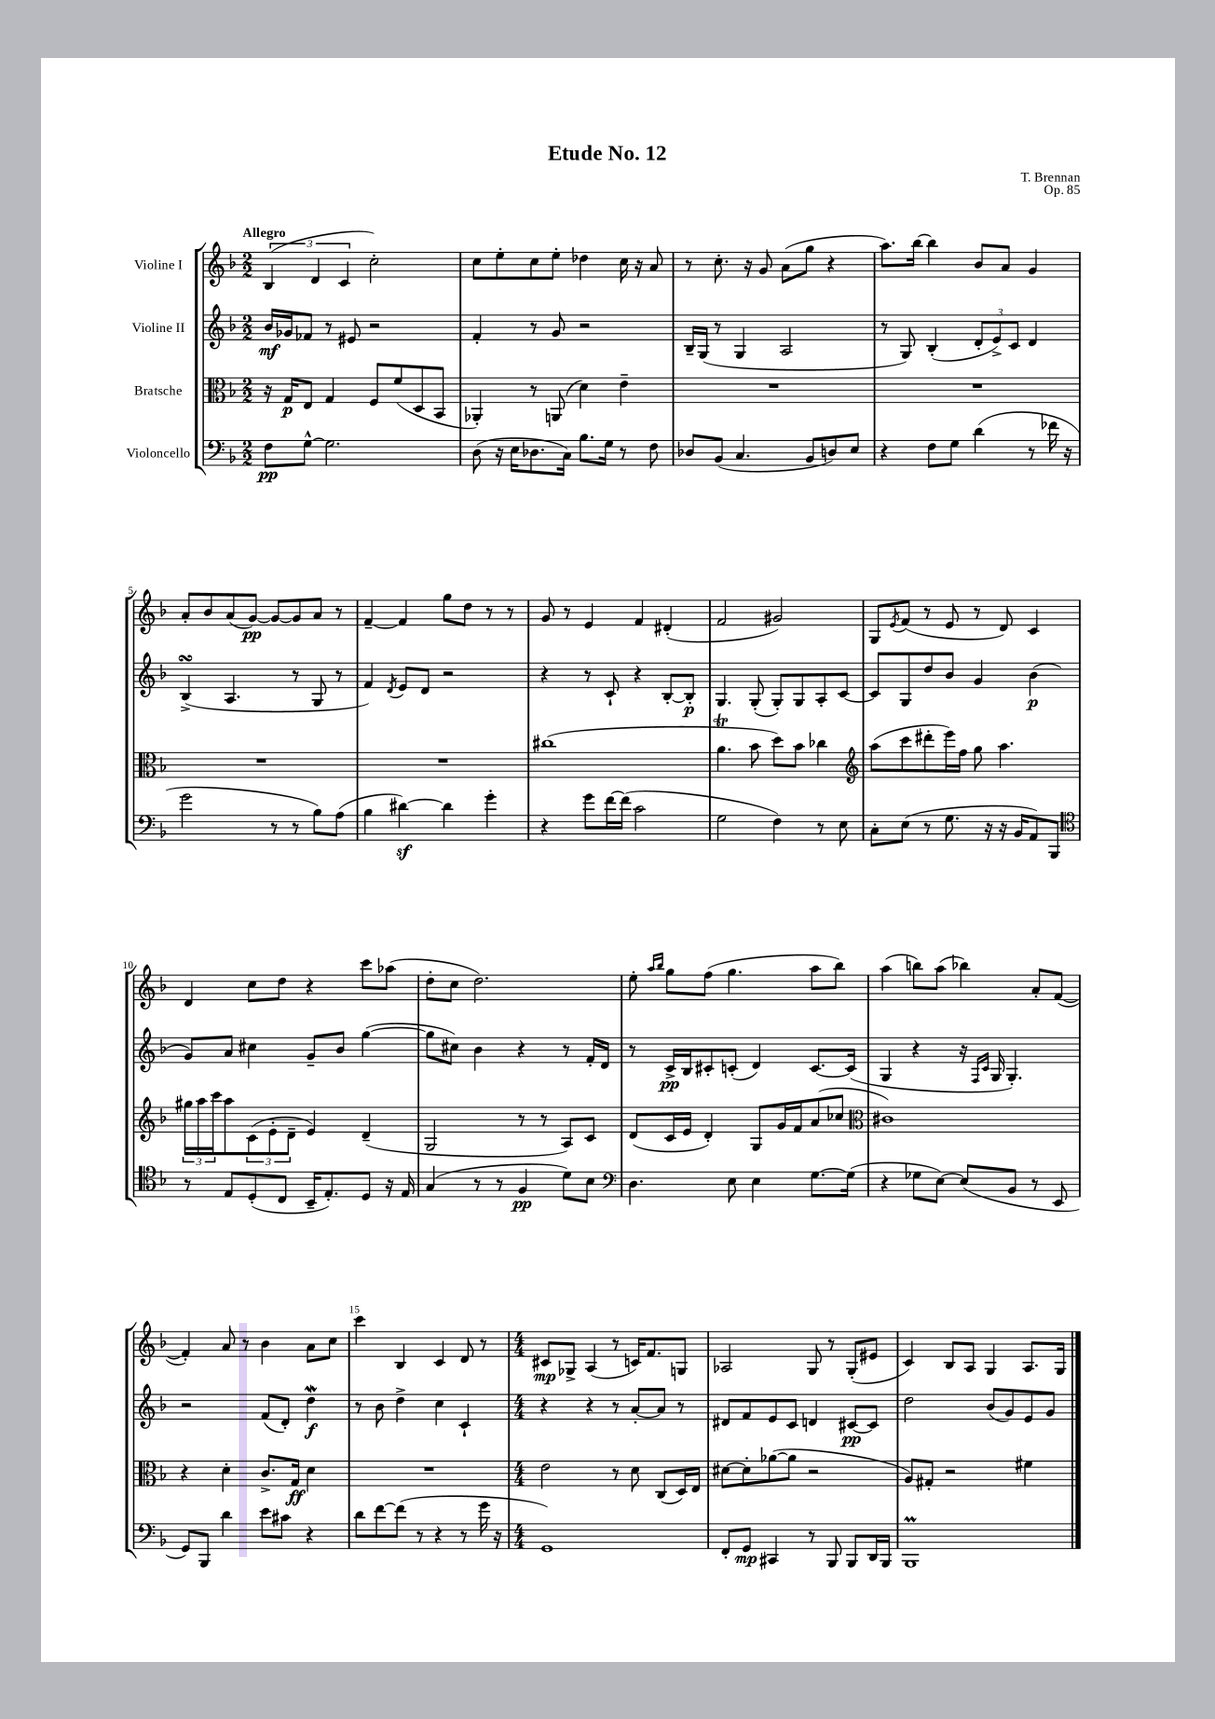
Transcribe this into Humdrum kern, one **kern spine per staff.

**kern	**dynam	**kern	**dynam	**kern	**dynam	**kern	**dynam
*part4	*part4	*part3	*part3	*part2	*part2	*part1	*part1
*staff4	*staff4	*staff3	*staff3	*staff2	*staff2	*staff1	*staff1
*I"Violoncello	*	*I"Bratsche	*	*I"Violine II	*	*I"Violine I	*
*clefF4	*	*clefC3	*	*clefG2	*	*clefG2	*
*k[b-]	*	*k[b-]	*	*k[b-]	*	*k[b-]	*
*M2/2	*	*M2/2	*	*M2/2	*	*M2/2	*
=1	=1	=1	=1	=1	=1	=1	=1
!	!	!	!	!	!	!LO:TX:a:B:t=Allegro	!
8F\L	pp	16r	.	16b-/LL	mf	(6B-/	.
.	.	16G/KL	p	16g-X/J	.	.	.
[8G^^\J	.	8E/J	.	8f-X/J	.	.	.
.	.	.	.	.	.	6d/	.
2.G\]	.	4G/	.	8r	.	.	.
.	.	.	.	.	.	6c/	.
.	.	.	.	8e#X/	.	.	.
.	.	8F/L	.	2r	.	2cc'\)	.
.	.	(8f/	.	.	.	.	.
.	.	8D/	.	.	.	.	.
.	.	8BB-/J	.	.	.	.	.
=2	=2	=2	=2	=2	=2	=2	=2
(8D\	.	4AA-X'/)	.	4f'/	.	8cc\L	.
16r	.	.	.	.	.	8ee'\	.
16E\KL	.	.	.	.	.	.	.
8.D-X\	.	8r	.	8r	.	8cc\	.
.	.	(8AAn/	.	8g/	.	8ee'\J	.
16C\Jk)	.	.	.	.	.	.	.
8.B-\L	.	4d\)	.	2r	.	4dd-X\	.
16G\Jk	.	.	.	.	.	.	.
8r	.	4e~\	.	.	.	16cc\	.
.	.	.	.	.	.	16r	.
8F\	.	.	.	.	.	8a/	.
=3	=3	=3	=3	=3	=3	=3	=3
8D-X/L	.	1r	.	16B-~/LL	.	8r	.
.	.	.	.	(16G/JJ	.	.	.
(8BB-/J	.	.	.	8r	.	8.cc'\	.
4.C/	.	.	.	4G/	.	.	.
.	.	.	.	.	.	16r	.
.	.	.	.	.	.	8g/	.
.	.	.	.	2A/	.	(8a\L	.
8BB-/L	.	.	.	.	.	8gg\J	.
8Dn/)	.	.	.	.	.	4r	.
8E/J	.	.	.	.	.	.	.
=4	=4	=4	=4	=4	=4	=4	=4
4r	.	1r	.	8r	.	8.aa\L)	.
.	.	.	.	8G/)	.	.	.
.	.	.	.	.	.	[16bb-\Jk	.
8F\L	.	.	.	(4B-'/	.	4bb-\]	.
8G\J	.	.	.	.	.	.	.
(4d\	.	.	.	12d'/L	.	8b-/L	.
.	.	.	.	12e^/)	.	.	.
.	.	.	.	.	.	8a/J	.
.	.	.	.	12c/J	.	.	.
8r	.	.	.	4d/	.	4g/	.
16f-X\	.	.	.	.	.	.	.
16r	.	.	.	.	.	.	.
!!LO:LB:g=z
=5	=5	=5	=5	=5	=5	=5	=5
2g\	.	1r	.	(4B-sSSs^/	.	8a'/L	.
.	.	.	.	.	.	8b-/	.
.	.	.	.	4.A/	.	(8a/	.
.	.	.	.	.	.	[8g/J)	pp
8r	.	.	.	.	.	8g/L_	.
8r	.	.	.	8r	.	8g/]	.
8B-\L)	.	.	.	8G/	.	8a/J	.
(8A\J	.	.	.	8r	.	8r	.
=6	=6	=6	=6	=6	=6	=6	=6
4B-\	.	1r	.	4f/)	.	[4f~/	.
.	.	.	.	8qd/	.	.	.
[4d#Xz\)	.	.	.	8e/L	.	4f/]	.
.	.	.	.	8d/J	.	.	.
4d#\]	.	.	.	2r	.	8gg\L	.
.	.	.	.	.	.	8dd\J	.
4g'\	.	.	.	.	.	8r	.
.	.	.	.	.	.	8r	.
=7	=7	=7	=7	=7	=7	=7	=7
4r	.	(1cc#X	.	4r	.	8g/	.
.	.	.	.	.	.	8r	.
8g\L	.	.	.	8r	.	4e/	.
[16f\L	.	.	.	8c`/	.	.	.
(16f\JJ]	.	.	.	.	.	.	.
2c\	.	.	.	4r	.	4f/	.
.	.	.	.	[8B-'/L	.	(4d#X'/	.
.	.	.	.	8B-'/J]	p	.	.
=8	=8	=8	=8	=8	=8	=8	=8
2G\	.	4.at\	.	4.G/	.	2f/	.
.	.	8b-\	.	(8G'/	.	.	.
4F\)	.	8dd\L)	.	8G'/L)	.	2g#X/)	.
.	.	8b-\J	.	8G/	.	.	.
8r	.	4cc-X\	.	8A'/	.	.	.
8E\	.	.	.	[8c/J	.	.	.
=9	=9	=9	=9	=9	=9	=9	=9
*	*	*clefG2	*	*	*	*	*
8C'\L	.	(8aa\L	.	8c/L]	.	8G/L	.
.	.	.	.	.	.	8qe/	.
(8E\J	.	8ccc\	.	8G/	.	(8f/J	.
8r	.	8ddd#X'\	.	8dd/	.	8r	.
8.G\	.	16eee\L)	.	8b-/J	.	8e/	.
.	.	16ff\JJ	.	.	.	.	.
.	.	8gg\	.	4g/	.	8r	.
16r	.	.	.	.	.	.	.
16r	.	4.aa\	.	.	.	8d/)	.
16BB-/KL	.	.	.	.	.	.	.
8AA/)	.	.	.	(4b-\	p	4c/	.
8BBB-/J	.	.	.	.	.	.	.
!!LO:LB:g=z
=10	=10	=10	=10	=10	=10	=10	=10
*clefC4	*	*	*	*	*	*	*
8r	.	24gg#X\LL	.	8g/L)	.	4d/	.
.	.	24aa\	.	.	.	.	.
.	.	24ccc\J	.	.	.	.	.
8E/L	.	8aa\	.	8a/J	.	.	.
(8D'/	.	(12c\	.	4cc#X\	.	8cc\L	.
.	.	12e'\	.	.	.	.	.
8C/J	.	.	.	.	.	8dd\J	.
.	.	12d~\J	.	.	.	.	.
16BB-~/KL	.	4e/)	.	8g~/L	.	4r	.
8.E'/)	.	.	.	.	.	.	.
.	.	.	.	8b-/J	.	.	.
8D/J	.	(4d~/	.	([4gg\	.	8ccc\L	.
16r	.	.	.	.	.	(8aa-X\J	.
16E/	.	.	.	.	.	.	.
=11	=11	=11	=11	=11	=11	=11	=11
(4G/	.	2G/	.	8gg\L]	.	8dd'\L	.
.	.	.	.	8cc#X\J)	.	8cc\J	.
8r	.	.	.	4b-\	.	2.dd\)	.
8r	.	.	.	.	.	.	.
4F/	pp	8r	.	4r	.	.	.
.	.	8r	.	.	.	.	.
8d\L)	.	8A/L)	.	8r	.	.	.
8B-\J	.	8c/J	.	16f'/LL	.	.	.
.	.	.	.	16d/JJ	.	.	.
=12	=12	=12	=12	=12	=12	=12	=12
*clefF4	*	*	*	*	*	*	*
4.D\	.	(8d/L	.	8r	.	8ee'\	.
.	.	.	.	.	.	16qqaa/LL	.
.	.	.	.	.	.	16qqbb-/JJ	.
.	.	16c/L	.	16c^/LL	pp	8gg\L	.
.	.	16e/JJ	.	16B-/J	.	.	.
.	.	4d'/)	.	8c#X'/	.	(8ff\J	.
8E\	.	.	.	(8cn'/J	.	4.gg\	.
4E\	.	8G/L	.	4d/)	.	.	.
.	.	16g/L	.	.	.	.	.
.	.	16f/J	.	.	.	.	.
[8.G\L	.	(8a/	.	[8.c/L	.	8aa\L	.
.	.	8cc-X/J	.	.	.	8bb-\J)	.
(16G\Jk]	.	.	.	(16c/Jk]	.	.	.
=13	=13	=13	=13	=13	=13	=13	=13
*	*	*clefC3	*	*	*	*	*
4r	.	1c#X)	.	4G/	.	(4aa\	.
8G-X\L	.	.	.	4r	.	8bbn\L)	.
[8E\J)	.	.	.	.	.	(8aa\J	.
(8E/L]	.	.	.	16r	.	4bb-X\)	.
.	.	.	.	16qqF/LL	.	.	.
.	.	.	.	16qqc/JJ	.	.	.
.	.	.	.	16G/	.	.	.
8BB-/J	.	.	.	4.G'/)	.	.	.
8r	.	.	.	.	.	8a'/L	.
8EE/	.	.	.	.	.	([8f/J	.
!!LO:LB:g=z
=14	=14	=14	=14	=14	=14	=14	=14
8GG/L)	.	4r	.	2r	.	4f'/])	.
8BBB-/J	.	.	.	.	.	.	.
4d\	.	4d'\	.	.	.	8a/	.
.	.	.	.	.	.	8r	.
8e\L	.	8.c^/L	.	(8f/L	.	4b-\	.
8c#X\J	.	.	.	8d'/J)	.	.	.
.	.	16G/Jk	ff	.	.	.	.
4r	.	4d\	.	4ddW\	f	8a\L	.
.	.	.	.	.	.	8cc\J	.
=15	=15	=15	=15	=15	=15	=15	=15
8d\L	.	1r	.	8r	.	4ccc\	.
[8f\	.	.	.	8b-\	.	.	.
(8f\J]	.	.	.	4dd^\	.	4B-/	.
8r	.	.	.	.	.	.	.
4r	.	.	.	4cc\	.	4c/	.
8r	.	.	.	4c`/	.	8d/	.
16g\	.	.	.	.	.	8r	.
16r	.	.	.	.	.	.	.
=16	=16	=16	=16	=16	=16	=16	=16
*M4/4	*	*M4/4	*	*M4/4	*	*M4/4	*
1GG)	.	2e\	.	4r	.	8c#X/L	mp
.	.	.	.	.	.	8G-X^/J	.
.	.	.	.	4r	.	(4A/	.
.	.	8r	.	8r	.	8r	.
.	.	8d\	.	[8a'/L	.	16cn/KL)	.
.	.	.	.	.	.	8.f/	.
.	.	(8C/L	.	8a/J]	.	.	.
.	.	16D/L)	.	8r	.	8Gn/J	.
.	.	16E/JJ	.	.	.	.	.
=17	=17	=17	=17	=17	=17	=17	=17
8FF'/L	.	[8d#X\L	.	8d#X/L	.	2A-X/	.
8GG/J	mp	8d#'\]	.	8f/	.	.	.
4CC#X/	.	([8a-X\	.	8e/	.	.	.
.	.	8a-\J]	.	8c/J	.	.	.
8r	.	2r	.	4dn/	.	8G/	.
8BBB-/	.	.	.	.	.	8r	.
8BBB-/L	.	.	.	[8c#X/L	pp	(8G'/L	.
16DD/L	.	.	.	8c#/J]	.	8e#X/J	.
16BBB-/JJ	.	.	.	.	.	.	.
=18	=18	=18	=18	=18	=18	=18	=18
1BBB-M	.	8A/L)	.	2dd\	.	4c/)	.
.	.	8G#X'/J	.	.	.	.	.
.	.	2r	.	.	.	8B-/L	.
.	.	.	.	.	.	8A/J	.
.	.	.	.	(8b-/L	.	4G/	.
.	.	.	.	8g/)	.	.	.
.	.	4f#X\	.	8e/	.	8.A/L	.
.	.	.	.	8g/J	.	.	.
.	.	.	.	.	.	16G/Jk	.
==	==	==	==	==	==	==	==
*-	*-	*-	*-	*-	*-	*-	*-
